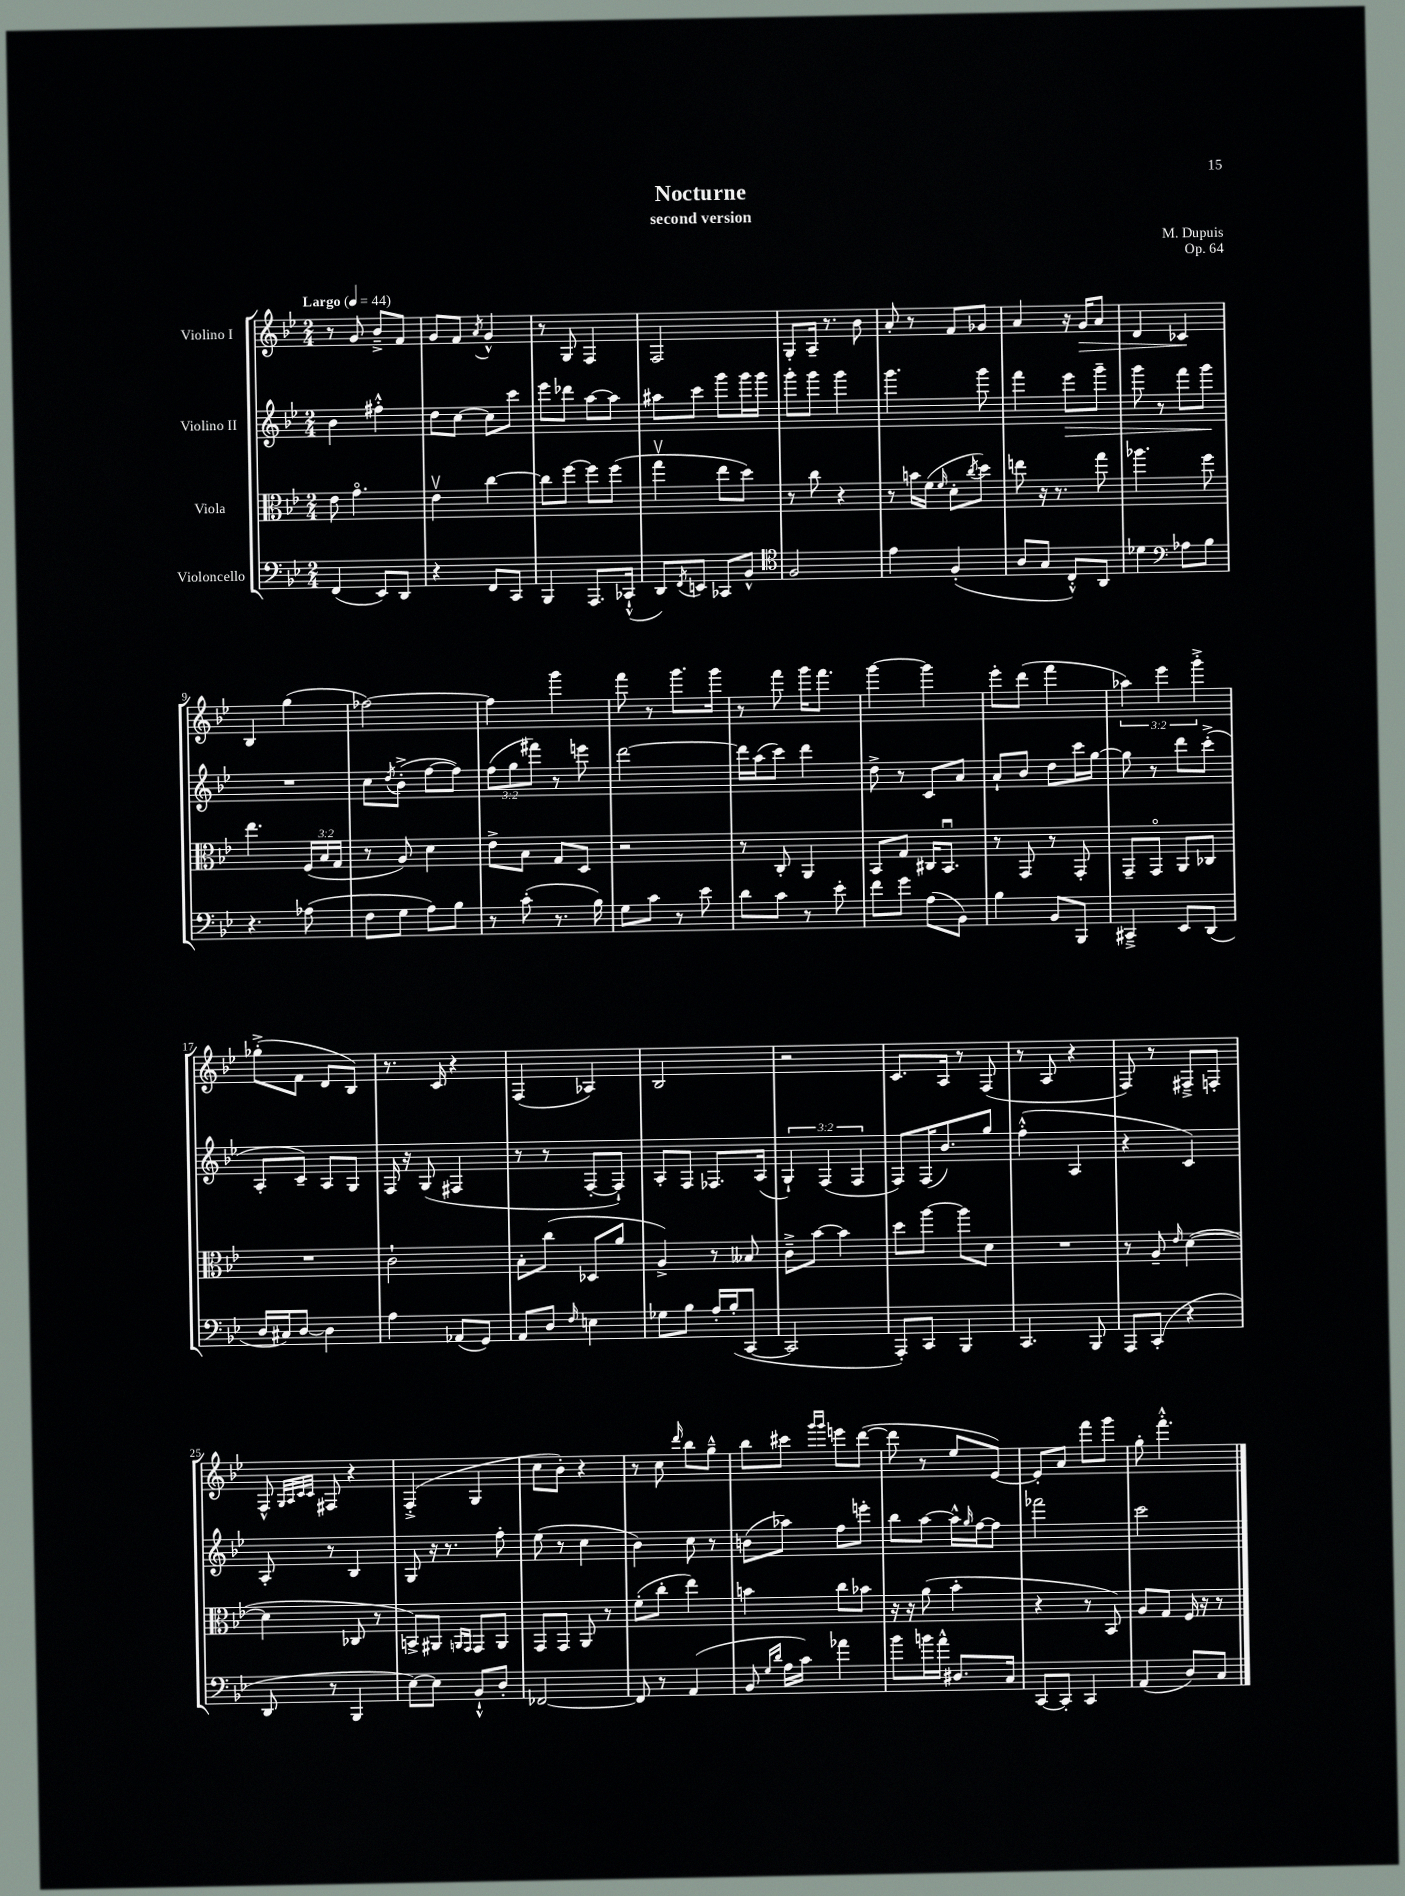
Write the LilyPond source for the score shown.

\header { title = "Nocturne" composer = "M. Dupuis" subtitle = "second version" opus = "Op. 64" }
<<
\new StaffGroup <<
\new Staff = "s0" \with { instrumentName = "Violino I" } {
    \clef treble \key bes \major \numericTimeSignature \time 2/4 \override Staff.TupletNumber.text = #tuplet-number::calc-fraction-text \tempo "Largo" 4 = 44
    r8 g'8 bes'8---> f'8 |
    g'8 f'8 \acciaccatura { a'8 } g'4-^ |
    r8 g8 f4 |
    f2 |
    g8-. a16-- r8. bes'8 |
    a'8-. r8 f'8 ges'8 |
    a'4 r16 g'16\> a'8 |
    d'4 ces'4\! |
    bes4 g''4( |
    fes''2~) |
    fes''4 g'''4 |
    f'''8 r8 g'''8. g'''16 |
    r8 f'''8 g'''16 f'''8. |
    g'''4~ g'''4 |
    ees'''8-. d'''8( f'''4 |
    \tuplet 3/2 { aes''4) ees'''4 g'''4-.-> } |
    ges''8-.->( f'8 d'8 bes8) |
    r8. c'16 r4 |
    f4( aes4) |
    bes2 |
    r2 |
    c'8. a16 r8 f8( |
    r8 a8 r4 |
    f8) r8 fis8---> f8-. |
    f8-^ \grace { g32 a32 c'32 c'32 } fis8 r4 |
    f4-.->( g4 |
    c''8 bes'8-.) r4 |
    r8 c''8 \grace { d'''16 } bes''8 g''8---^ |
    bes''8 cis'''8 \grace { g'''16 g'''16 } e'''8 d'''8~( |
    d'''8 r8 ees''8 ees'8~) |
    ees'8-. a'8 f'''8 g'''8 |
    g''8-. f'''4.-.-^ \bar "|." |
}
\new Staff = "s1" \with { instrumentName = "Violino II" } {
    \clef treble \key bes \major \numericTimeSignature \time 2/4 \override Staff.TupletNumber.text = #tuplet-number::calc-fraction-text
    bes'4 fis''4-.-^ |
    d''8 c''8~ c''8 c'''8 |
    ees'''8 des'''8 a''8~ a''8 |
    ais''8 c'''8 g'''8 g'''16 g'''16 |
    g'''8-. g'''8 g'''4 |
    g'''4. g'''8 |
    f'''4 ees'''8\> g'''8-- |
    g'''8 r8 f'''8 g'''8\! |
    R2 |
    c''8 \acciaccatura { d''8 } bes'8-.->( f''8~ f''8) |
    \tuplet 3/2 { f''8( g''8 fis'''8) } r8 e'''8 |
    d'''2~ |
    d'''16 a''16( c'''8) d'''4 |
    d''8-> r8 c'8 a'8 |
    a'8-! bes'8 d''8 c'''16 g''16~ |
    g''8 r8 d'''8 c'''8-.->( |
    a8-. c'8--) a8 g8 |
    f16 r16 g8( fis4 |
    r8 r8 f8~-. f8-!) |
    a8-. f8 fes8. a16( |
    \tuplet 3/2 { g4-!) f4( f4 } |
    f8) f16( bes'8.) g''8 |
    f''4-.-^( a4 |
    r4 c'4) |
    a8-. r8 bes4 |
    g8 r16 r8. f''8-. |
    ees''8( r8 c''4 |
    bes'4) c''8 r8 |
    b'8( aes''8) f''8 e'''8-. |
    bes''8 a''8~ a''16-^ \grace { g''16 } f''16~ f''8 |
    fes'''2 |
    c'''2 \bar "|." |
}
\new Staff = "s2" \with { instrumentName = "Viola" } {
    \clef alto \key bes \major \numericTimeSignature \time 2/4 \override Staff.TupletNumber.text = #tuplet-number::calc-fraction-text
    ees'8 g'4.\flageolet |
    ees'4\upbow c''4~ |
    c''8 f''8~ f''8 f''8( |
    g''4\upbow ees''8 d''8) |
    r8 c''8 r4 |
    r8 b'16 f'16( \grace { f'16 } d'8-. \acciaccatura { c''8 } d''8) |
    e''8 r16 r8. g''8 |
    aes''4. f''8 |
    ees''4. \tuplet 3/2 { f16( bes16 g16 } |
    r8 a8) d'4 |
    ees'8-> bes8 g8 d8 |
    r2 |
    r8 c8-. a,4 |
    bes,8 g8 cis16 bes,8.\downbow |
    r8 g,8 r8 g,8-. |
    g,8-- g,8\flageolet a,8 ces8 |
    R2 |
    c'2-! |
    bes8-. c''8( des8 a'8 |
    a4->) r8 beses8 |
    c'8---> bes'8~ bes'4 |
    d''8 a''8~ a''8 d'8 |
    R2 |
    r8 a8-- \grace { ees'16 } d'4~( |
    d'4 ces8 r8 |
    b,8->) ais,8 \grace { a,16 g,16 } g,8 a,8 |
    g,8 g,8 a,8 r8 |
    f'8-.( c''8-. ees''4) |
    b'4 c''8 bes'8 |
    r16 r16 a'8( bes'4-. |
    r4 r8 bes,8) |
    a8 g8 f16 r16 r8 \bar "|." |
}
\new Staff = "s3" \with { instrumentName = "Violoncello" } {
    \clef bass \key bes \major \numericTimeSignature \time 2/4
    f,4( ees,8) d,8 |
    r4 f,8 c,8 |
    bes,,4 a,,8. ces,16-!-^( |
    d,8) \acciaccatura { f,8 } e,8 ces,8 bes,8-^ |
    \clef tenor f2 |
    ees'4 f4-.( |
    a8 g8 c8-.-^) a,8 |
    des'4 \clef bass aes8 bes8 |
    r4. aes8( |
    f8 g8 a8) bes8 |
    r8 c'8-.( r8. bes16) |
    g8 c'8 r8 ees'8 |
    d'8 c'8 r8 ees'8-. |
    f'8 g'8 a8( bes,8) |
    bes4 bes,8 bes,,8 |
    cis,4---> ees,8 d,8( |
    d16 cis16) d8~ d4 |
    a4 aes,8( g,8) |
    a,8 d8 \grace { f16 } e4 |
    ges8 bes8 a16-. bes16-.( c,8~ |
    c,2 |
    a,,8-.) c,8 bes,,4 |
    c,4. bes,,8 |
    a,,8 c,8-.( r4 |
    d,8 r8 bes,,4 |
    ees8~) ees8 bes,8-!-^ d8-. |
    fes,2~ |
    fes,8 r8 a,4( |
    bes,8 \grace { g16 d'16 } a16 c'16) aes'4 |
    bes'8 b'16 a'16-^ dis8. c16 |
    c,8~ c,8-. c,4 |
    a,4( d8) c8 \bar "|." |
}
>>
>>
